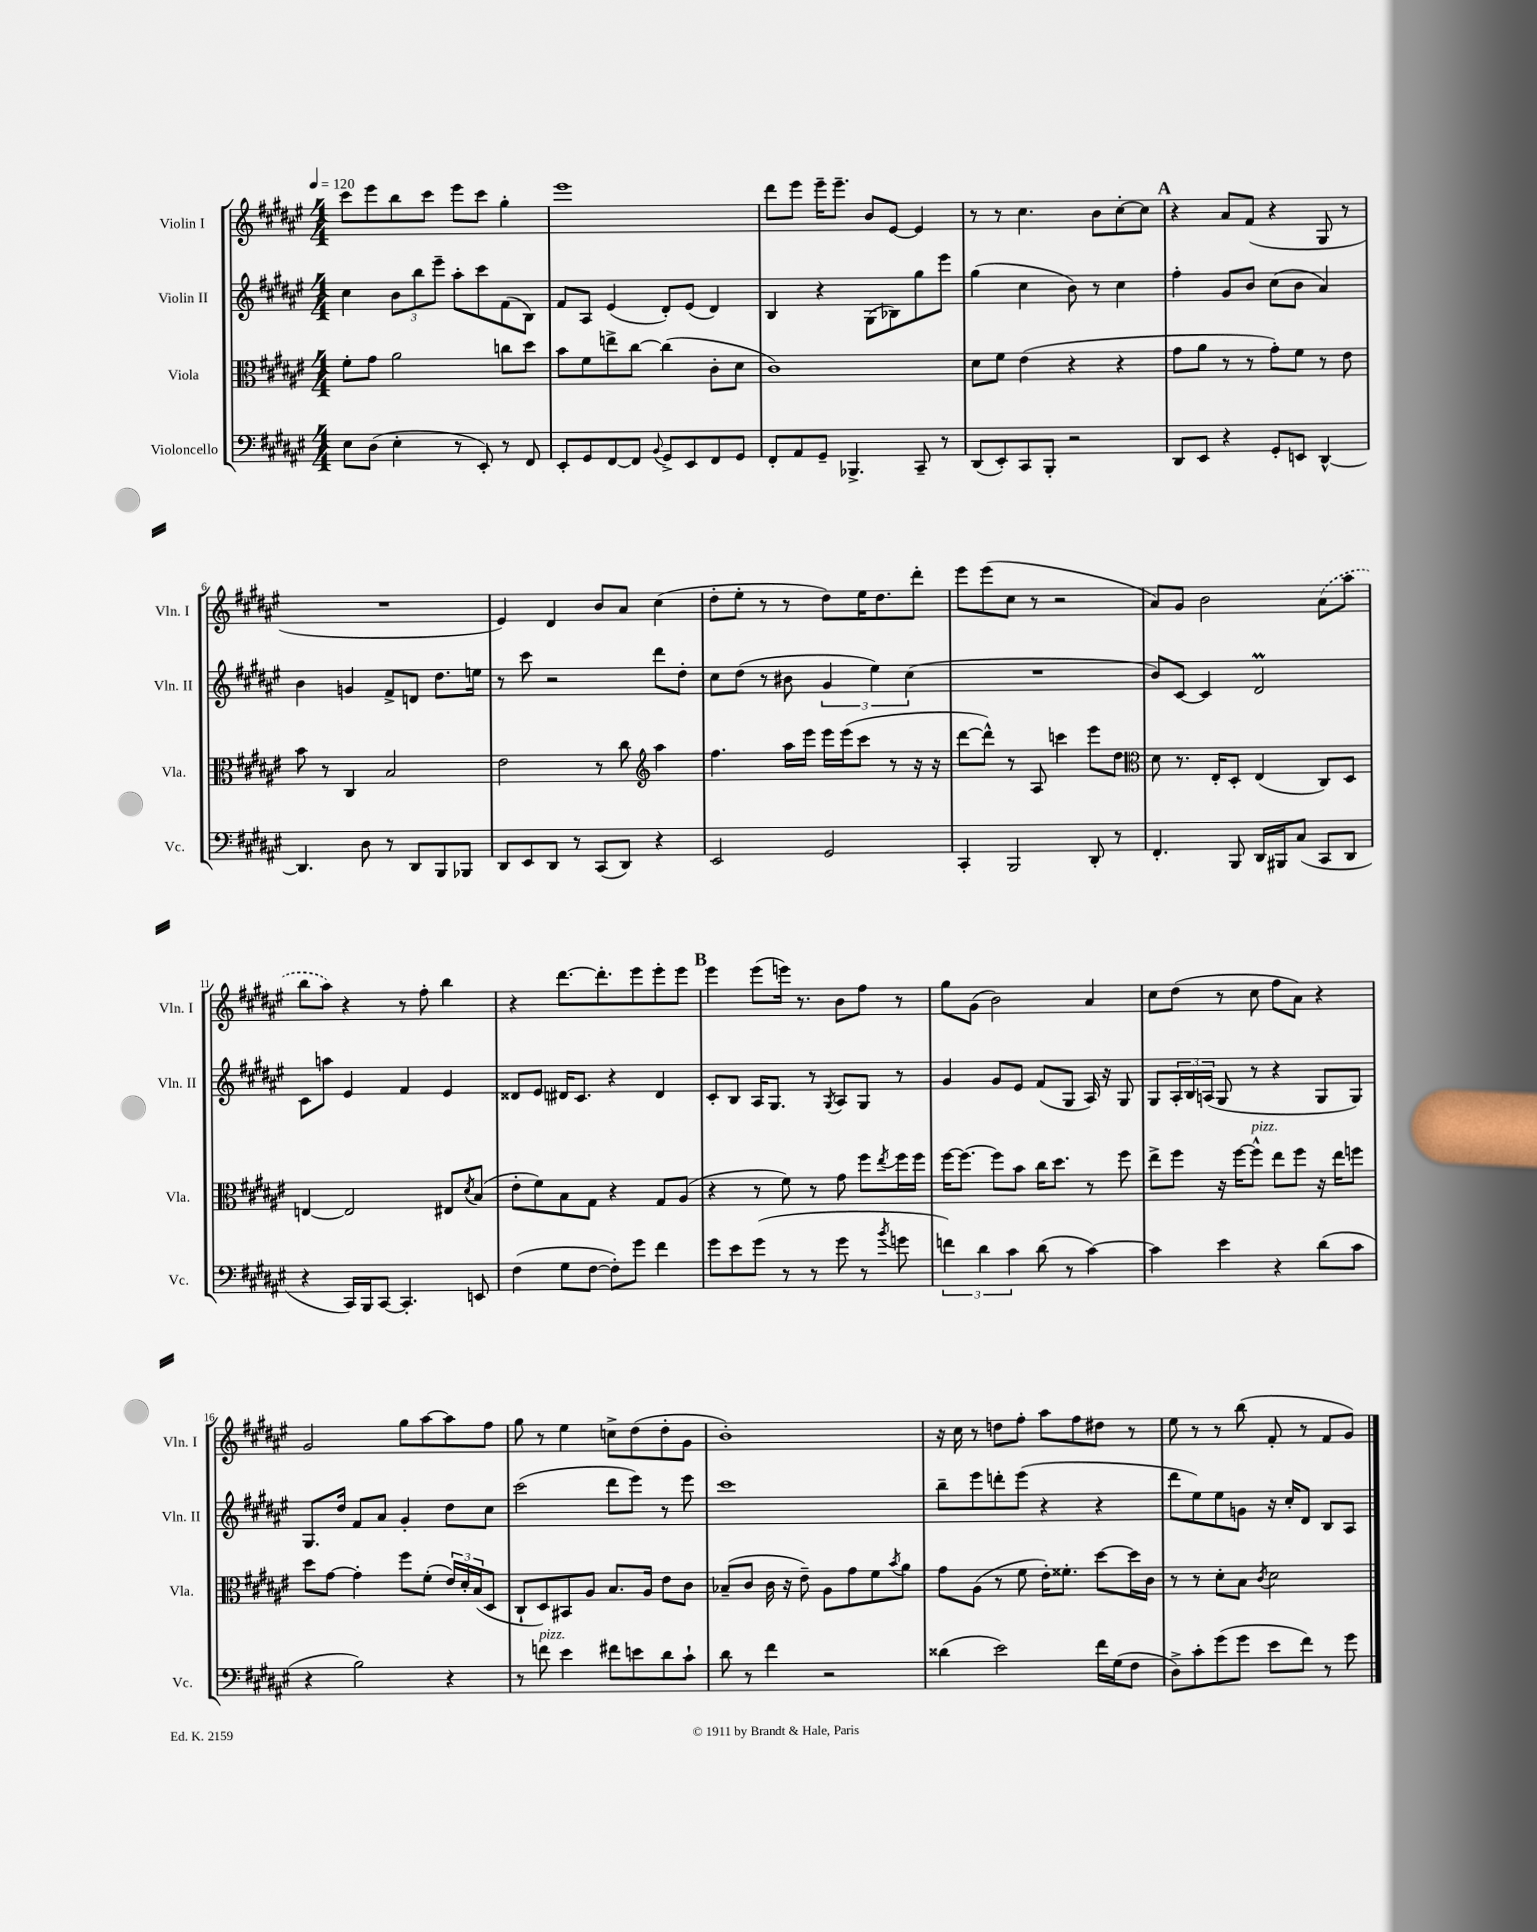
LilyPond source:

<<
\new StaffGroup <<
\new Staff = "s0" \with { instrumentName = "Violin I" shortInstrumentName = "Vln. I" } {
    \clef treble \key fis \major \numericTimeSignature \time 4/4 \tempo 4 = 120
    cis'''8 eis'''8 b''8 cis'''8 eis'''8 cis'''8 gis''4-. |
    eis'''1 |
    dis'''8 eis'''8 eis'''16-- eis'''8.-- b'8 eis'8~ eis'4 |
    r8 r8 cis''4. b'8 cis''8~-. cis''8 |
    \mark \markup { \bold "A" } r4 ais'8 fis'8( r4 gis8 r8 |
    R1 |
    eis'4) dis'4 b'8 ais'8 cis''4( |
    dis''8-. eis''8-. r8 r8 dis''8) eis''16 dis''8. dis'''8-. |
    eis'''8 eis'''8( cis''8 r8 r2 |
    ais'8) gis'8 b'2 \once \slurDashed ais'8( ais''8 |
    b''8 ais''8) r4 r8 fis''8-. b''4 |
    r4 dis'''8.~ dis'''8.-. eis'''8 eis'''8-. eis'''8 |
    \mark \markup { \bold "B" } eis'''4 eis'''8( e'''16) r8. b'8 fis''8 r8 |
    gis''8 gis'8( b'2) ais'4 |
    cis''8 dis''8( r8 cis''8 fis''8 ais'8) r4 |
    gis'2 gis''8 ais''8~ ais''8 fis''8 |
    gis''8 r8 eis''4 c''8-> dis''8( dis''8-. gis'8 |
    b'1-.) |
    r16 cis''16 r8 d''8 fis''8-. ais''8 fis''8 dis''8 r8 |
    eis''8 r8 r8 b''8( fis'8-. r8 fis'8 gis'8) \bar "|." |
}
\new Staff = "s1" \with { instrumentName = "Violin II" shortInstrumentName = "Vln. II" } {
    \clef treble \key fis \major \numericTimeSignature \time 4/4
    cis''4 \tuplet 3/2 { b'8 b''8 eis'''8-- } ais''8-. cis'''8 fis'8( b8) |
    fis'8 ais8 eis'4( dis'8-.) eis'8( dis'4) |
    b4 r4 gis8( bes8) gis''8 eis'''8 |
    gis''4( cis''4 b'8) r8 cis''4 |
    \mark \markup { \bold "A" } fis''4-. gis'8 b'8 cis''8( b'8 ais'4) |
    b'4 g'4 fis'8-> d'8 dis''8. e''16 |
    r8 cis'''8 r2 dis'''8 dis''8-. |
    cis''8 dis''8( r8 bis'8 \tuplet 3/2 { gis'4 eis''4) cis''4( } |
    R1 |
    b'8) cis'8~ cis'4 dis'2\prall |
    cis'8 a''8 eis'4 fis'4 eis'4 |
    disis'8 eis'8 dis'16 cis'8. r4 dis'4 |
    \mark \markup { \bold "B" } cis'8-. b8 ais16 gis8. r8 \acciaccatura { gis8 } ais8 gis8 r8 |
    gis'4 gis'8 eis'8 fis'8( gis8 ais16) r16 gis8 |
    gis8 \tuplet 3/2 { ais16-. b16 a16( } gis8 r8 r4 gis8 gis8) |
    gis8. dis''16 fis'8 ais'8 gis'4-. dis''8 cis''8 |
    cis'''2( dis'''8 eis'''8) r8 eis'''8 |
    cis'''1 |
    b''8-- eis'''8 d'''8-. eis'''8( r4 r4 |
    dis'''8 eis''8) eis''8 g'8 r16 cis''16-. dis'8 b8 ais8 \bar "|." |
}
\new Staff = "s2" \with { instrumentName = "Viola" shortInstrumentName = "Vla." } {
    \clef alto \key fis \major \numericTimeSignature \time 4/4
    fis'8-. gis'8 ais'2 c''8 dis''8 |
    b'8 fis'8 e''8-> cis''8~ cis''4( cis'8-. dis'8 |
    cis'1) |
    dis'8 fis'8 eis'4( r4 r4 |
    \mark \markup { \bold "A" } gis'8 ais'8 r8 r8 gis'8-.) fis'8 r8 eis'8 |
    b'8 r8 cis4 b2 |
    eis'2 r8 cis''8 \clef treble ais''4 |
    fis''4. ais''16 eis'''16 eis'''16 eis'''16( cis'''8 r8 r16 r16 |
    dis'''8~ dis'''8-^) r8 ais8 c'''4 eis'''8 dis''8 |
    \clef alto dis'8 r8. eis16-. dis8-. eis4( cis8) dis8 |
    e4~ e2 eis8 \acciaccatura { dis'8 } b8( |
    eis'8-. fis'8) b8 gis8 r4 gis8 ais8( |
    \mark \markup { \bold "B" } r4 r8 fis'8) r8 gis'8 fis''8 \acciaccatura { eis''8 } fis''16 fis''16 |
    fis''16~ fis''8.~ fis''8 b'8 cis''16 dis''8. r8 fis''8 |
    eis''8-> fis''8 r16 fis''16~ fis''8-^^\markup { \italic "pizz." } eis''8 fis''8 r16 eis''16 f''8 |
    dis''8 gis'8~ gis'4-. fis''8 fis'8-.( \tuplet 3/2 { eis'16) dis'16-. b16( } dis8 |
    cis8-! dis8) bis,8 ais8 b8. ais16 eis'8 cis'8 |
    bes8--( cis'8 cis'16 r16 eis'8--) ais8 gis'8 fis'8 \acciaccatura { b'8 } ais'8 |
    gis'8 ais8( r8 fis'8 eis'16-.) fisis'8.-. dis''8~ dis''16 cis'16 |
    r8 r8 dis'8-. b8 \acciaccatura { cis'8 } dis'2 \bar "|." |
}
\new Staff = "s3" \with { instrumentName = "Violoncello" shortInstrumentName = "Vc." } {
    \clef bass \key fis \major \numericTimeSignature \time 4/4
    eis8 dis8( eis4-. r8 eis,8-.) r8 fis,8 |
    eis,8-. gis,8 fis,8~ fis,8 \appoggiatura { b,8 } gis,8-> eis,8 fis,8 gis,8 |
    fis,8-. ais,8 gis,8-- bes,,4.-> cis,8-- r8 |
    dis,8( eis,8-.) cis,8 b,,8-. r2 |
    \mark \markup { \bold "A" } dis,8 eis,8 r4 gis,8-. e,8 dis,4~-^ |
    dis,4. dis8 r8 dis,8 b,,8 bes,,8 |
    dis,8 eis,8 dis,8 r8 cis,8( dis,8) r4 |
    eis,2 gis,2 |
    cis,4-. b,,2 dis,8-. r8 |
    fis,4.-. b,,8 dis,16 bis,,16 cis8( cis,8 dis,8 |
    r4 cis,16) b,,16 cis,8~ cis,4.-. e,8 |
    fis4( gis8 fis8~ fis8-.) gis'8 fis'4 |
    \mark \markup { \bold "B" } gis'8 eis'8 gis'8( r8 r8 gis'8 r8 \acciaccatura { b'8 } g'8 |
    \tuplet 3/2 { f'4) dis'4 cis'4 } dis'8( r8 cis'4~) |
    cis'4 eis'4 r4 dis'8( cis'8 |
    r4 b2) r4 |
    r8 f'8^\markup { \italic "pizz." } eis'4 fis'8 e'8 dis'8 cis'8-! |
    dis'8 r8 fis'4 r2 |
    disis'4( eis'2) fis'16 gis16( fis8 |
    dis8->) cis'8-. gis'8( gis'8 eis'8 fis'8) r8 gis'8 \bar "|." |
}
>>
>>
